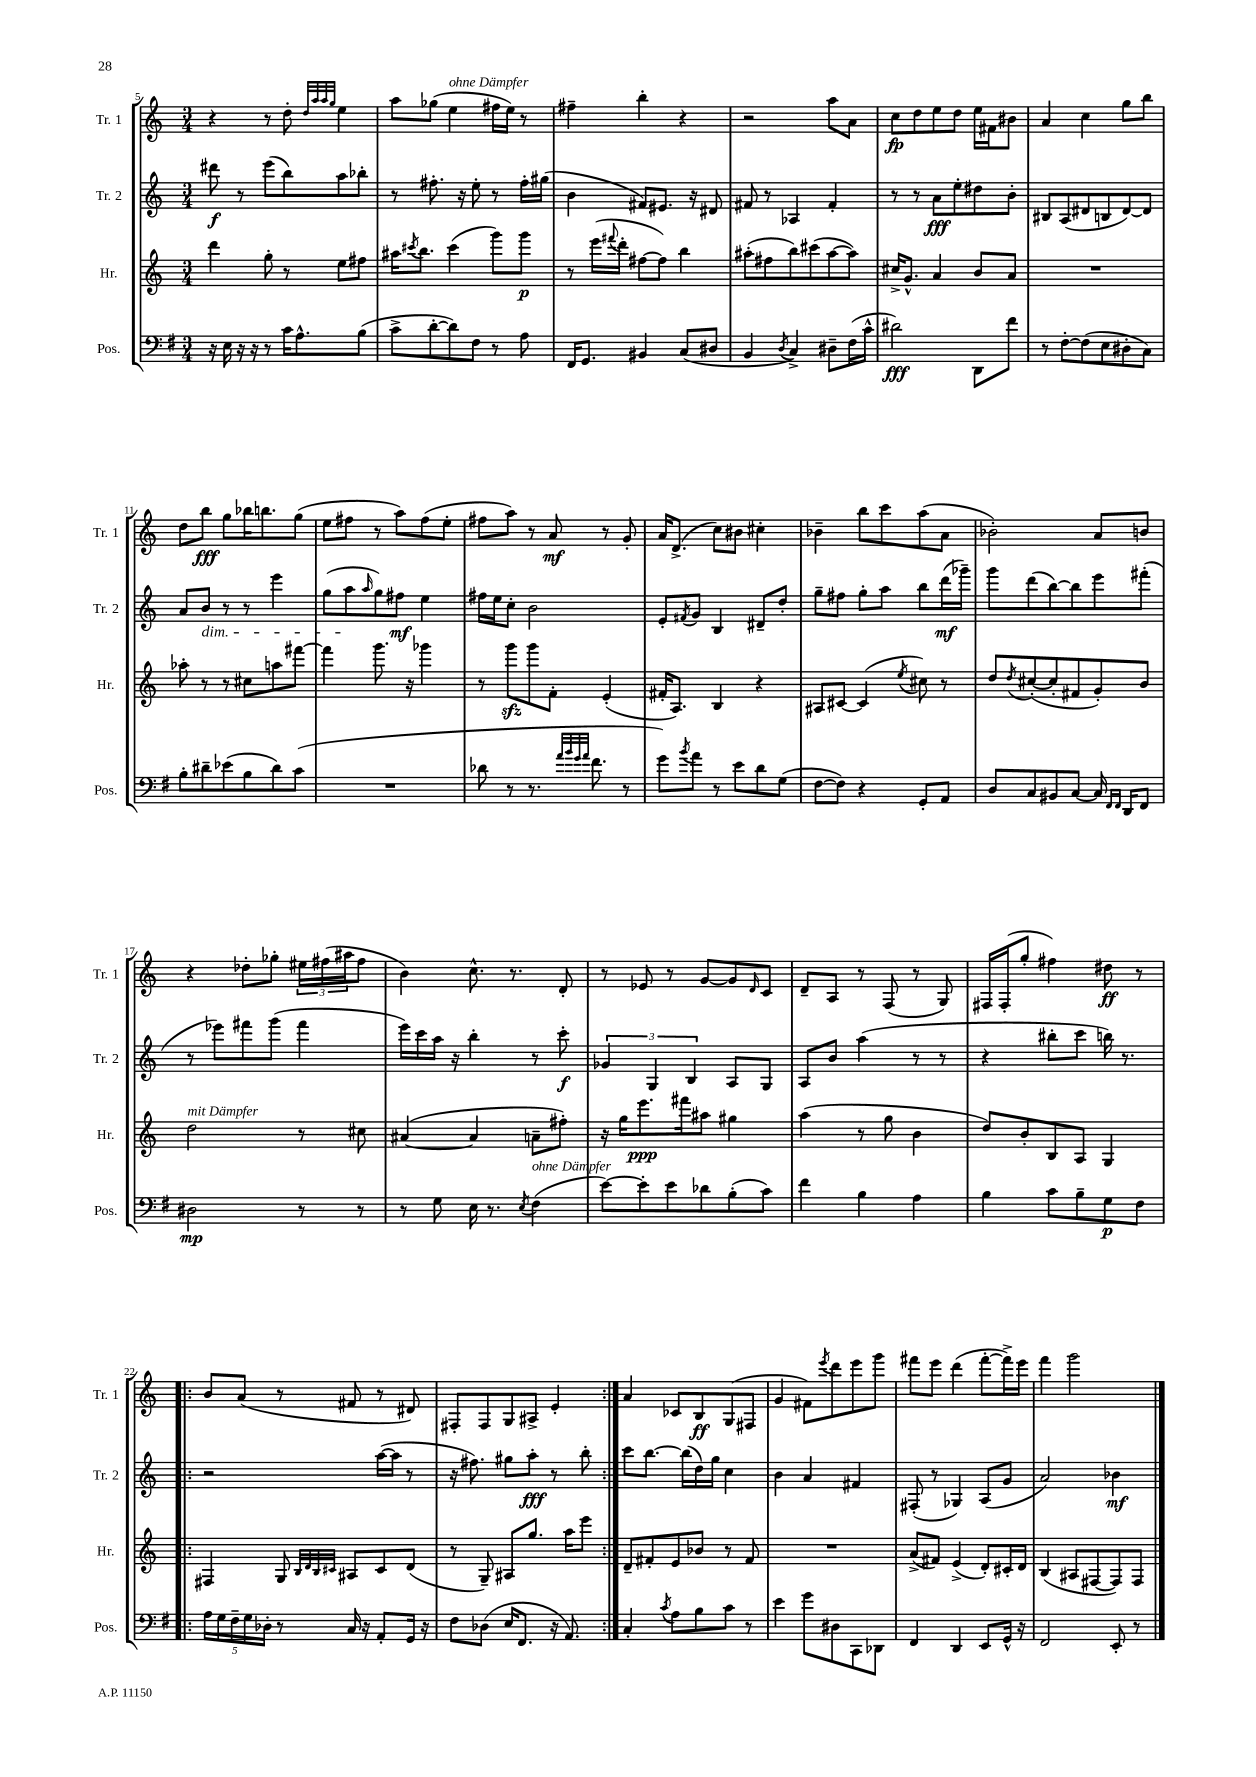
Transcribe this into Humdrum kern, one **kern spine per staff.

**kern	**kern	**kern	**kern
*staff4	*staff3	*staff2	*staff1
*clefF4	*clefG2	*clefG2	*clefG2
*k[f#]	*k[]	*k[]	*k[]
*M3/4	*M3/4	*M3/4	*M3/4
16r	4ddd\	8ddd#\	4r
16E\	.	.	.
16r	.	8r	.
16r	.	.	.
8r	8gg'\	(8eee\L	8r
16c\LK	8r	8bb\)	8dd'\
8.A^^\	.	.	.
.	.	.	32qqdd/LLL
.	.	.	32qqaa/
.	.	.	32qqaa/
.	.	.	32qqgg/JJJ
.	8ee\L	8aa\	4ee\
(8B\J	8ff#\J	8bb-'\J	.
=	=	=	=
8c^\L	16aa#\LK	8r	8aa\L
.	8qccc#/	.	.
.	8.bb\J	.	.
[8d'\	.	8.ff#'\	(8gg-\J
8d\])	(4ccc#\	.	4ee\
.	.	16r	.
8F#\J	.	8ee'\	.
8r	8ggg\L)	8r	16ff#\LL
.	.	.	16ee\JJ)
8A\	8ggg\J	16ff#'\LL	8r
.	.	(16gg#\JJ	.
=	=	=	=
16FF#/LK	8r	4b\	4ff#~\
8.GG/J	.	.	.
.	(16eee\LL	.	.
.	8qqfff#/	.	.
.	16ddd'\JJ	.	.
4BB#/	[8ff#\L	8f#/L)	4bb'\
.	8ff#\]J)	8.e#/J	.
(8C/L	4bb\	.	4r
.	.	16r	.
8D#/J	.	8d#/	.
=	=	=	=
4BB/	(8aa#'\L	8f#/	2r
.	8ff#\	8r	.
8qD/	.	.	.
4C^/)	8bb\)	4A-/	.
.	(8ccc#\	.	.
8D#~\L	[8aa#\	4f#'/	8aa\L
(16F#\L	8aa#\]J)	.	8a\J
16c^^\JJ	.	.	.
=	=	=	=
2d#\)	16cc#^/LK	8r	8cc\L
.	8.g^^/J	.	.
.	.	8r	8dd\
.	4a/	8a\L	8ee\
.	.	8ee'\	8dd\J
8DD\L	8b/L	8dd#\	16ee\LL
.	.	.	16f#\J
8f#\J	8a/J	8b'\J	8b#\J
=	=	=	=
8r	2.r	8B#/L	4a/
[8F#'\L	.	(8A/	.
(8F#\]	.	8d#/	4cc\
8E\	.	8B/	.
8D#'\	.	[8d#/)	8gg\L
8C\J)	.	8d#/]J	8bb\J
=	=	=	=
8B'\L	8aa-'\	8a/L	8dd\L
8d#~\	8r	8b/J	8bb\J
(8e-\	8r	8r	8gg\L
8B\	8cc#\L	8r	16bb-\K
.	.	.	8.bb\
8d#\)	8aa\	4eee\	.
(8c\J	[8fff#\J	.	(8gg\J
=	=	=	=
2.r	4fff#\]	(8gg\L	8ee\L
.	.	8aa\	8ff#\J
.	.	16qqaa/	.
.	8.ggg\	8gg\)	8r
.	.	8ff#\J	8aa\L)
.	16r	.	.
.	4ggg-\	4ee\	(8ff#\
.	.	.	8ee'\J
=	=	=	=
8d-\	8r	16ff#\LL	8ff#\L
.	.	16ee\J	.
8r	8ggg\L	8cc'\J	8aa\J)
8.r	8ggg\	2b\	8r
.	8f'\J	.	8a/
32qqa/LLL	.	.	.
32qqb/	.	.	.
32qqg/	.	.	.
32qqa/JJJ	.	.	.
8.f#\	.	.	.
.	(4e'/	.	8r
8r	.	.	8g'/
=	=	=	=
8g\L)	16f#'/LK	8e'/L	16a/LK
.	8.A/J)	.	(8.d^/J
8qb/	.	8qf#/	.
8a\J	.	8g/J	.
8r	4B/	4B/	8cc\L)
8e\L	.	.	8b#\J
8d\	4r	8d#~/L	4cc#'\
(8G\J	.	8dd'/J	.
=	=	=	=
[8F#\L	8A#/L	8gg~\L	4b-~\
8F#\]J)	[8c#/J	8ff#\J	.
4r	(4c#/]	8gg'\L	8bb\L
.	.	8aa\J	8ccc\
.	8qee/	.	.
8GG'/L	8cc#\)	8bb\L	(8aa\
8AA/J	8r	(16ddd\L	8a\J
.	.	16ggg-~\JJ)	.
=	=	=	=
8D/L	8dd/L	8ggg\L	2b-'\)
.	8qdd/	.	.
8C/	([8cc#'/	(8ddd\	.
8BB#/	8cc#'/]	[8bb\)	.
[8C/J	8f#/	8bb\]	.
16C/]	8g'/)	8eee\	8a/L
16qqFF#/LL	.	.	.
16qqFF#/JJ	.	.	.
16DD/LK	.	.	.
8FF#/J	8b/J	(8fff#'\J	8b/J
=	=	=	=
2D#\	2dd\	8r	4r
.	.	8eee-\L)	.
.	.	8fff#\	8dd-'\L
.	.	(8ggg\J	8gg-'\J
8r	8r	4fff#\	24ee#\LL
.	.	.	(24ff#\
.	.	.	24aa#\J
8r	8cc#\	.	8ff#\J
=	=	=	=
8r	([4a#/	16eee\LL)	4b\)
.	.	16ccc\	.
8G\	.	16aa\JJ	.
.	.	16r	.
16E\	4a#/]	4bb'\	8.cc^^\
8.r	.	.	.
.	.	.	8.r
8qE/	.	.	.
(4F#\	8a~\L	8r	.
.	8ff#'\J)	8ccc'\	8d'/
=	=	=	=
[8e\L)	16r	6g-/	8r
.	16gg\LK	.	.
8e'\]	8.eee\	.	8e-/
.	.	6G/	.
8e\	.	.	8r
.	16fff#\k	.	.
.	.	6B/	.
8d-\	8aa#\J	.	[8g/L
(8B'\	4gg#\	8A/L	8g/]
.	.	.	16qqd/
8c\J)	.	8G/J	8c/J
=	=	=	=
4f#\	(4aa\	8A/L	8d~/L
.	.	8b/J	8A/J
4B\	8r	(4aa\	8r
.	8gg\	.	(8F/
4A\	4b\	8r	8r
.	.	8r	8G/)
=	=	=	=
4B\	8dd/L)	4r	16F#/LL
.	.	.	(16F#'/J
.	8b'/	.	8gg'/J
8c\L	8B/	8bb#'\L	4ff#\)
8B~\	8A/J	8ccc\J	.
8G\	4G/	16bb\)	8dd#\
.	.	8.r	.
8F#\J	.	.	8r
=!|:	=!|:	=!|:	=!|:
20A\LL	4F#/	2r	8b/L
20G\	.	.	.
20F#~\	.	.	.
.	.	.	(8a/J
20G\	.	.	.
20D-'\JJ	.	.	.
8r	8G/	.	8r
.	32qqB/LLL	.	.
.	32qqd/	.	.
.	32qqB/	.	.
.	32qqc#/JJJ	.	.
16C/	8A#/L	.	8f#/
16r	.	.	.
8AA'/L	8c#/	([16aa\LL	8r
.	.	16aa\]JJ	.
16GG/Jk	(8d/J	8r	8d#/)
16r	.	.	.
=	=	=	=
8F#\L	8r	16r	8F#'/L
.	.	8.ff#\)	.
(8D-\J	8G~/)	.	8F#/
16E/LK	8A#/L	8gg#\L	8G/
8.FF#/J	.	.	.
.	8.gg/J	8aa'\J	8A#^/J
16r	.	8r	4e'/
8.AA/)	16aa\LK	.	.
.	8eee\J	8bb'\	.
=:|!	=:|!	=:|!	=:|!
4C'/	8d~/L	8ccc\L	4a/
.	8f#'/	[8.bb\J	.
8qc/	.	.	.
8A\L	8e/	.	8c-/L
.	.	(16bb\]LL	.
8B\	8b-/J	16dd\)	8B/
.	.	16gg\JJ	.
8c\J	8r	4cc\	(8G/
8r	8f#/	.	8F#/J
=	=	=	=
4e\	2.r	4b\	4g/
8g\L	.	4a/	8f#\L)
.	.	.	8qeee/
8D#\	.	.	8ddd\
8CC\	.	4f#/	8eee\
8DD-\J	.	.	8ggg\J
=	=	=	=
4FF#/	(8a^/L	(8F#'/	8fff#\L
.	8f#/J)	8r	8eee\J
4DD/	(4e^/	4G-/)	(4ddd\
8EE/L	8d'/L)	(8A/L	[8fff#'\L
16GG^^/Jk	16c#'/L	8g/J	16fff#^\]L)
16r	16d/JJ	.	16eee\JJ
=	=	=	=
2FF#/	(4B/	2a/)	4fff\
.	8A#/L	.	2ggg\
.	[8F#/	.	.
8EE'/	8F#/])	4b-\	.
8r	8F#/J	.	.
==	==	==	==
*-	*-	*-	*-
